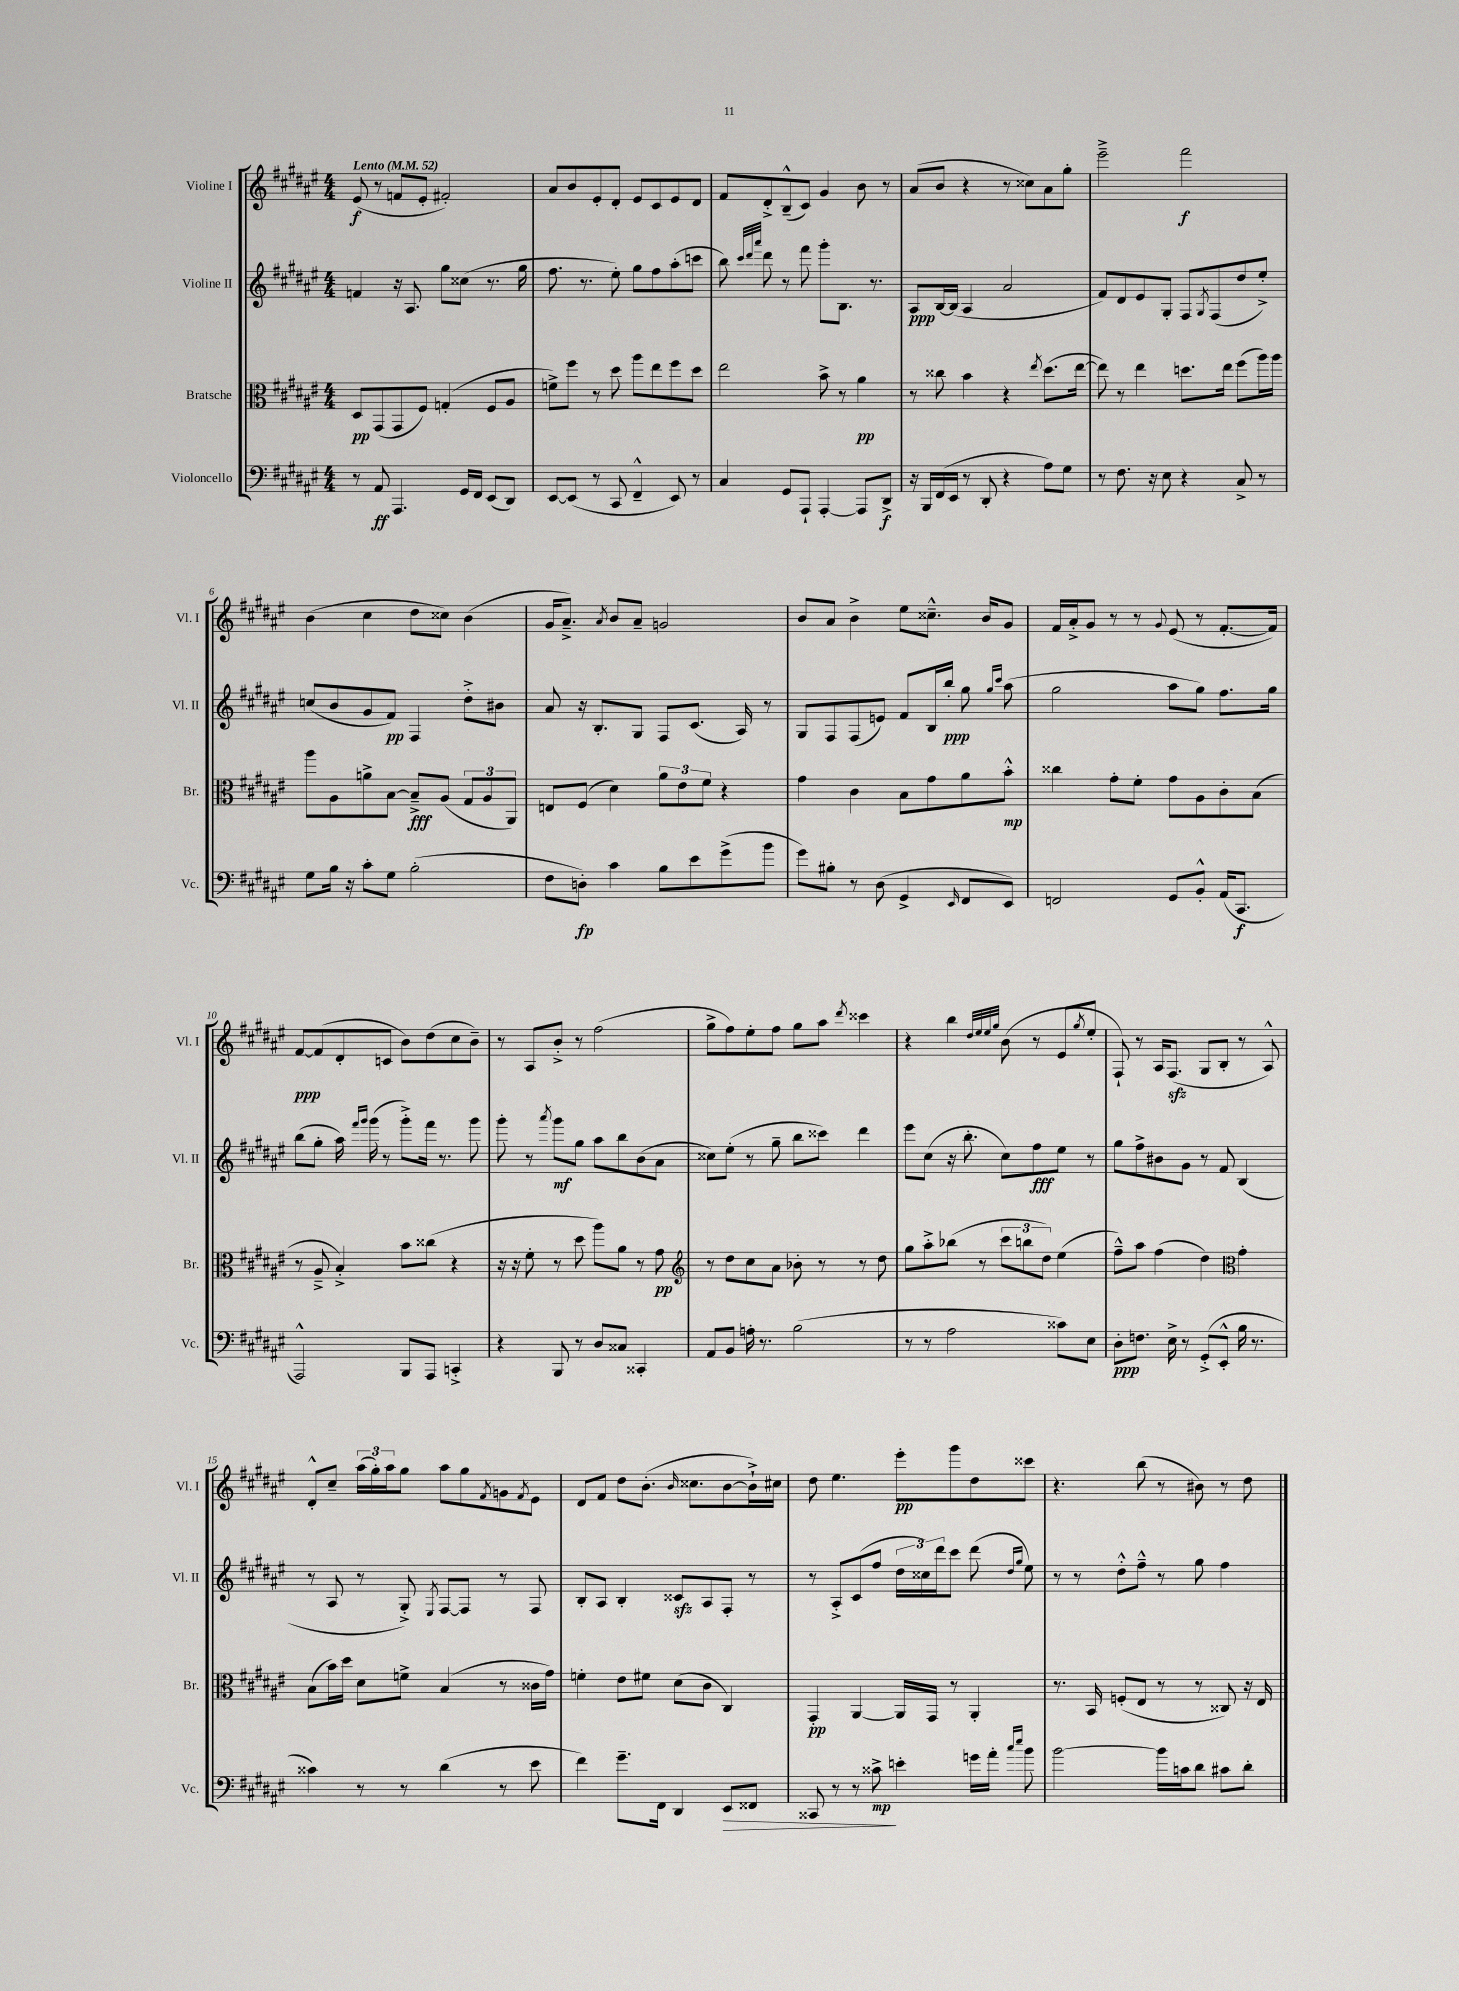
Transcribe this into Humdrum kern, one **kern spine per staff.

**kern	**kern	**kern	**kern
*staff4	*staff3	*staff2	*staff1
*clefF4	*clefC3	*clefG2	*clefG2
*k[f#c#g#d#a#e#]	*k[f#c#g#d#a#e#]	*k[f#c#g#d#a#e#]	*k[f#c#g#d#a#e#]
*M4/4	*M4/4	*M4/4	*M4/4
*MM52	*MM52	*MM52	*MM52
8r	8D#/L	4f/	(8e#/
8AA#/	(8GG#/	.	8r
4.AAA#/	8GG#/	16r	8f/L
.	.	8.A#/	.
.	8F#/J)	.	8e#'/J
.	(4G'/	8gg#\L	2f#'/)
16GG#/LL	.	(8cc##\J	.
16FF#/JJ	.	.	.
(8EE#/L	8F#/L	8.r	.
8DD#/J)	8A#/J	.	.
.	.	16gg#\	.
=	=	=	=
[8EE#/L	8f^\L)	8.ff#\	8a#/L
(8EE#/]J	8ff#\J	.	8b/
.	.	8.r	.
8r	8r	.	8e#'/
8CC#/	8dd#\	8ee#'\)	8d#'/J
4FF#~^^/	8aa#\L	8gg#\L	8e#/L
.	8ee#\	8ff#\	8c#/
8EE#/)	8ff#\	(8aa#'\	8e#/
8r	8dd#\J	8ccc\J	8d#/J
=	=	=	=
4C#/	2ee#\	8bb\)	8f#/L
.	.	32qqccc#/LLL	.
.	.	32qqddd#/	.
.	.	32qqaaa#/JJJ	.
.	.	8ddd#\	8d#'^/
8GG#/L	.	8r	(8B~^^/
8AAA#`/J	.	8fff#\	8c#/J)
[4AAA#'/	8b^\	8ggg#'\L	4g#/
.	8r	8.B\J	.
8AAA#/]L	4a#\	.	8b\
.	.	8.r	.
8DD#^/J	.	.	8r
=	=	=	=
16r	8r	8A#/L	(8a#/L
16BBB/LL	.	.	.
(16FF#/	8cc##\	[16B/L	8b/J
16EE#/JJ	.	(16B/]JJ	.
8r	4b\	4A#/	4r
8DD#'/	.	.	.
4r	4r	2a#/	8r
.	.	.	8cc##\L)
.	8qee#/	.	.
8A#\L)	(8.dd#\L	.	8a#\
8G#\J	.	.	8gg#'\J
.	[16ee#\Jk	.	.
=	=	=	=
8r	8ee#\])	8f#/L)	2eee#~^\
8.F#\	8r	8d#/	.
.	4ee#\	8e#/	.
16r	.	.	.
8E#\	.	8G#'/J	.
4r	8.dd\L	8F#/L	2fff#\
.	.	8qG#/	.
.	.	(8F#/	.
.	16ee#\Jk	.	.
8C#^/	(8ff#\L	8dd#/	.
8r	16aa#\L)	8ee#'^/J)	.
.	16aa#\JJ	.	.
=	=	=	=
8G#\L	8aa#\L	(8cc/L	(4b\
16B\Jk	8A#\	8b/	.
16r	.	.	.
8c#'\L	8a^\	8g#/	4cc#\
8G#\J	[8B\J	8f#/J)	.
(2B'\	8B~^/]L	4F#/	8dd#\L
.	(8A#/J	.	8cc##\J)
.	12G#/L	8dd#'^\L	(4b\
.	12A#/	.	.
.	.	8b#\J	.
.	12AA#/J)	.	.
=	=	=	=
8F#\L	8E/L	8a#/	16g#/LK
.	.	.	8.a#~^/J)
8D'\J)	(8F#/J	16r	.
.	.	8.B'/L	.
.	.	.	8qa#/
4c#\	4d#\)	.	8b/L
.	.	8G#/J	8a#~/J
8B\L	12a#\L	8F#/L	2g/
.	12e#\	.	.
8e#\	.	(8.c#/J	.
.	12f#\J	.	.
(8g#^\	4r	.	.
.	.	16A#/)	.
8b\J	.	8r	.
=	=	=	=
8g#\L)	4g#\	8G#/L	8b/L
8B#'\J	.	8F#/	8a#/J
8r	4c#\	(8F#/	4b^\
(8D#\	.	8e/J)	.
4GG#^/	8B\L	8f#/L	8ee#\L
.	8g#\	16B/L	8.cc##~^^\J
.	.	16bb'/JJ	.
16qqEE#/	.	.	.
8FF#/L	8a#\	8gg#\	.
.	.	.	16b/LK
.	.	16qqgg#/LL	.
.	.	16qqccc#/JJ	.
8EE#/J)	8b'^^\J	(8aa#\	8g#/J
=	=	=	=
2FF/	4cc##\	2gg#\	16f#/LL
.	.	.	16a#'^/J
.	.	.	8g#/J
.	8g#'\L	.	8r
.	8f#'\J	.	8r
.	.	.	8qqg#/
8GG#/L	8g#\L	8aa#\L	(8e#/
8BB'^^/J	8A#\	8gg#\J)	8r
(16AA#/LK	8c#'\	8.ff#\L	[8.f#'/L
8.CC#/J	.	.	.
.	(8B\J	.	.
.	.	16gg#\Jk	16f#/]Jk)
=	=	=	=
2AAA#^^/)	8r	(8bb\L	[8f#/L
.	8A#~^/	8gg#'\J	(8f#/]
.	4B'^/)	16aa#\)	8d#'/
.	.	16qqfff#/LL	.
.	.	16qqggg#/JJ	.
.	.	(16ggg#\	.
.	.	8r	8c/J
8BBB/L	8b\L	8ggg#'^\L)	8b\L)
8AAA#/J	(8cc##\J	16fff#\Jk	(8dd#\
.	.	8.r	.
4CC'^/	4r	.	8cc#\
.	.	8ggg#\	8b~\J)
=	=	=	=
4r	16r	8ggg#'\	8r
.	16r	.	.
.	8f#'\	8r	8A#/L
.	.	8qaaa#/	.
8BBB/	8r	8ggg#\L	8b'^/J
8r	8dd#\	8gg#\J	8r
8D#/L	8aa#\L)	8aa#\L	(2ff#\
8C##/J	8a#\J	8bb\	.
4CC##'/	8r	(8b\	.
.	8g#\	8a#\J	.
=	=	=	=
*	*clefG2	*	*
8AA#/L	8r	8cc##\L)	8gg#^\L
8BB/J	8dd#\L	(8ee#'\J	8ff#\)
16A'\	8cc#\	8r	8ee#'\
8.r	.	.	.
.	8a#\J	8gg#~\	8ff#\J
(2B\	8b-'\	8bb\L	8gg#\L
.	8r	8ccc##\J)	8aa#\J
.	.	.	8qddd#/
.	8r	4ddd#\	4ccc##\
.	8dd#\	.	.
=	=	=	=
8r	8gg#\L	8eee#\L	4r
8r	8aa#'^\	(8cc#\J	.
2A#\	(8bb-\J	16r	4bb\
.	.	8.bb'\	.
.	8r	.	.
.	.	.	32qqdd#/LLL
.	.	.	32qqee#/
.	.	.	32qqee#/
.	.	.	32qqgg#/JJJ
.	12ccc#\L	8cc#\L)	(8b\
.	12bb\	.	.
.	.	8ff#\	8r
.	12dd#\J)	.	.
8c##\L)	(4ee#\	8ee#\J	8e#/L
.	.	.	8qgg#/
8E#\J	.	8r	8ee#'/J
=	=	=	=
8D#'\L	8ff#~^^\L)	8gg#\L	8F#`/)
8.F\J	8aa#\J	8ff#^\	8r
.	(4ff#\	8b#\	16A#/LK
16E#^\	.	.	(8.F#/J
8r	.	8g#\J	.
(8GG#'^/L	4dd#\)	8r	8G#/L
8EE#'^^/J	.	8f#/	8B'/J
*	*clefC3	*	*
16B\	4g#'\	(4B/	8r
8.r	.	.	.
.	.	.	8A#^^/)
=	=	=	=
4c##\)	(8B\L	8r	8d#'^^/L
.	16b\L)	8A#/	8cc#~/J
.	16dd#\JJ	.	.
8r	8d#\L	8r	(24aa#\LL
.	.	.	24gg#'\)
.	.	.	24aa#\J
8r	8f^\J	8G#'^/)	8gg#\J
.	.	8qE#/	.
(4d#\	(4B/	[8F#/L	8aa#\L
.	.	8F#/]J	8gg#\
.	.	.	8qf#/
8r	8r	8r	8g\
.	.	.	8qf#/
8e#\	16c##\LL	8F#/	8e#\J
.	16g#\JJ)	.	.
=	=	=	=
4f#\)	4f'\	8B'/L	8d#/L
.	.	8A#/J	8f#/J
8.g#~\L	8e#\L	4B'/	8dd#\L
.	8f#\J	.	(8.b'\J
16FF#\Jk	.	.	.
4DD#/	(8d#\L	8c##/L	.
.	.	.	16qqb/
.	.	.	8.cc##\L
.	8c#\J	8A#/	.
8EE#/L	4C#/)	8F#'/J	[8b\
8FF##/J	.	8r	16b`^\]L)
.	.	.	16cc#\JJ
=	=	=	=
8CC##/	4GG#'/	8r	8dd#\
8r	.	8A#'^/L	4.ee#\
8r	[4AA#/	(8c#/	.
8c##^\	.	8ff#/J	.
4e'\	16AA#/]LL	24dd#\LL	8eee#'\L
.	.	24cc##\)	.
.	16GG#/JJ	.	.
.	.	24ddd#\J	.
.	8r	8ccc#\J	8ggg#\
16g\LL	4AA#'/	(8ddd#\	8dd#\
16a#'\JJ	.	.	.
16qqcc#/LL	.	16qqdd#/LL	.
16qqee#/JJ	.	16qqgg#/JJ	.
8b\	.	8ee#\)	8ccc##\J
=	=	=	=
[2b\	8.r	8r	4.r
.	.	8r	.
.	16BB/	.	.
.	(8F'/L	8dd#'^^\L	.
.	8E#/J	8ff#~^^\J	(8bb\
16b\]LL	8r	8r	8r
16c\J	.	.	.
8d#\J	8r	8gg#\	8b#\)
8c#\L	8C##/)	4ff#\	8r
8d#'\J	16r	.	8dd#\
.	16E#/	.	.
==	==	==	==
*-	*-	*-	*-
